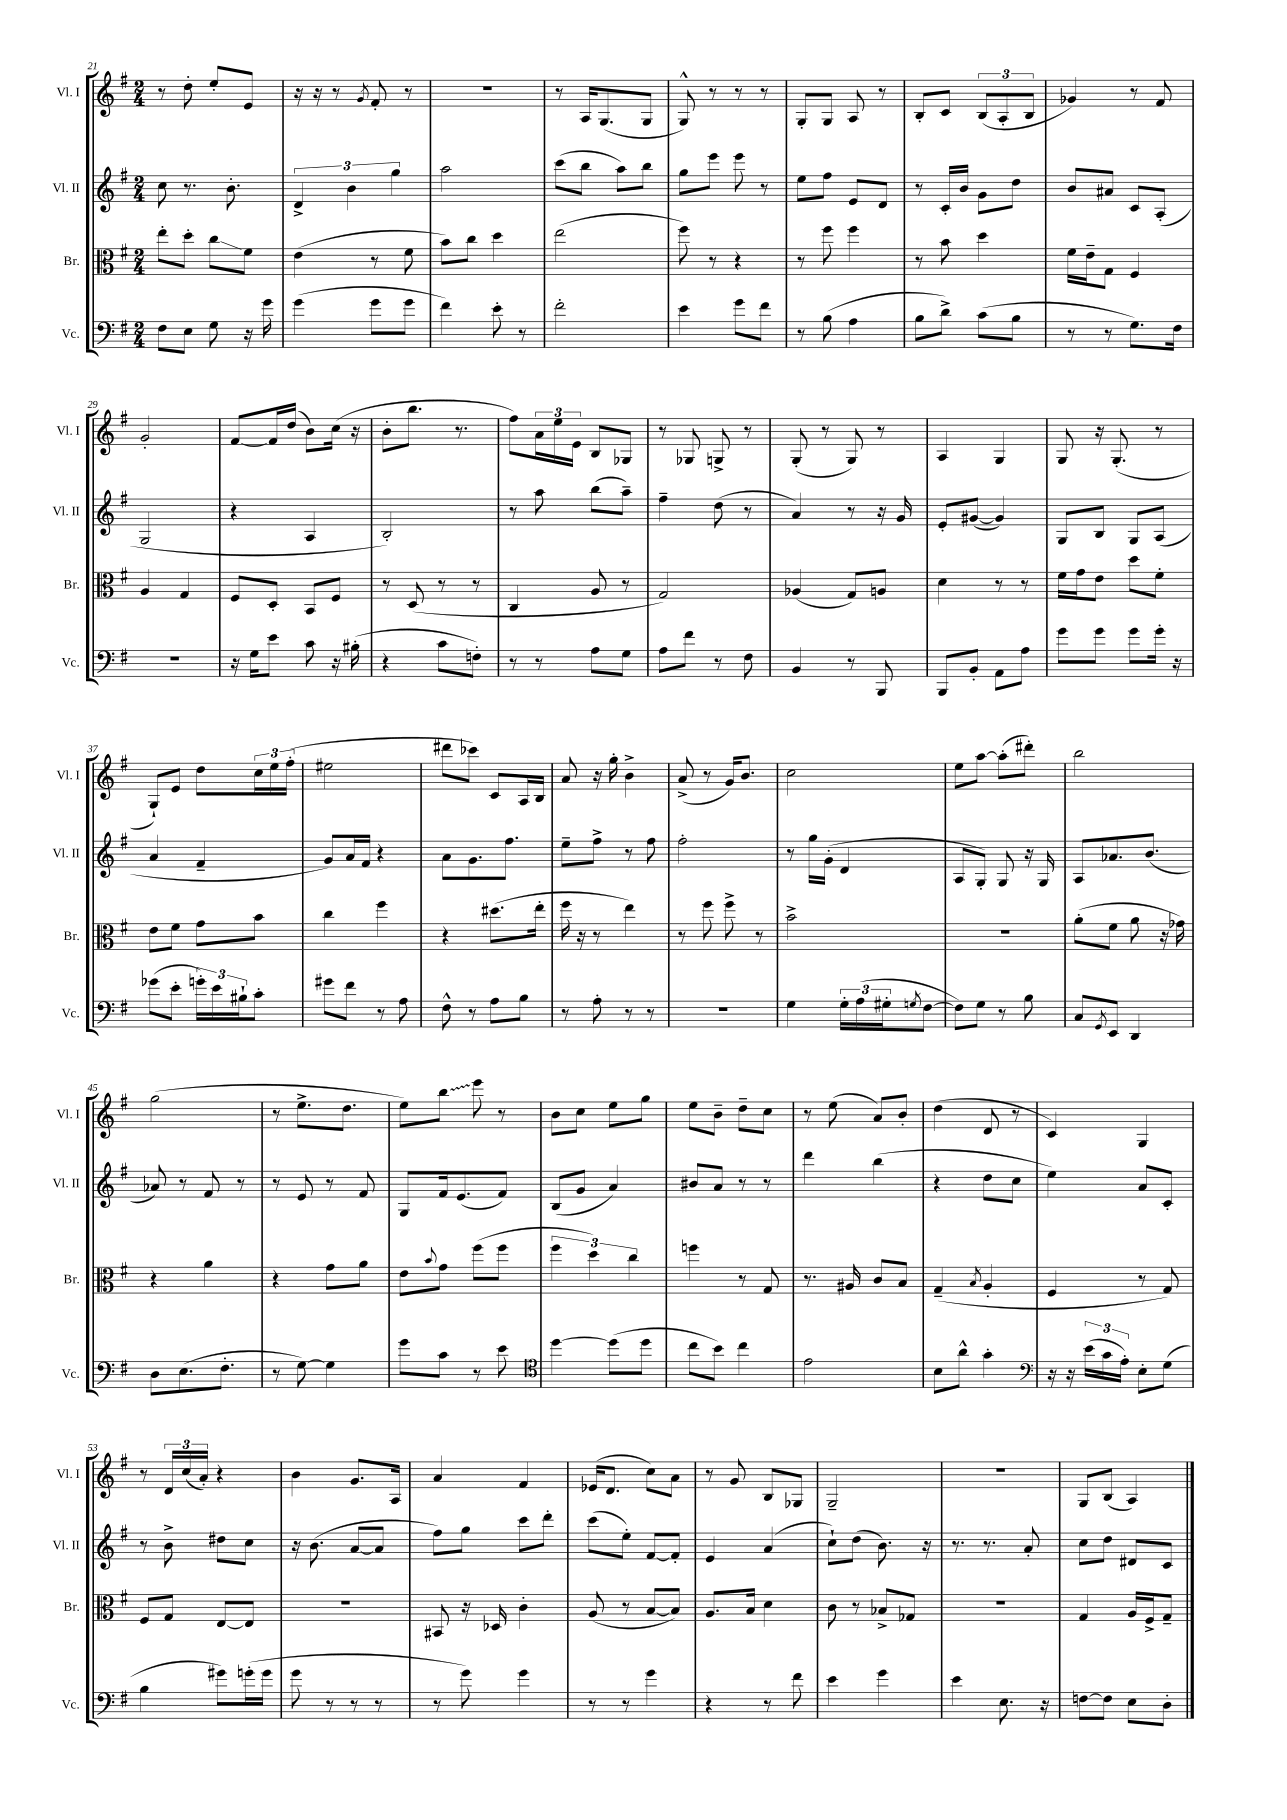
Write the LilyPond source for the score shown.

<<
\new StaffGroup <<
\new Staff = "s0" \with { instrumentName = "Vl. I" shortInstrumentName = "Vl. I" } {
    \clef treble \key g \major \numericTimeSignature \time 2/4
    r8 d''8-. e''8-. e'8 |
    r16 r16 r8 \acciaccatura { g'8 } fis'8-. r8 |
    r2 |
    r8 a16 g8.( g8 |
    g8-^) r8 r8 r8 |
    g8-. g8 a8 r8 |
    b8-. c'8 \tuplet 3/2 { b8( a8-. b8 } |
    ges'4) r8 fis'8 |
    g'2-. |
    fis'8~ fis'16 d''16( b'8) c''16( r16 |
    b'8-. b''8. r8. |
    fis''8) \tuplet 3/2 { a'16 e''16 e'16 } b8 ges8 |
    r8 ges8 g8-> r8 |
    g8-.( r8 g8) r8 |
    a4 g4 |
    g8 r16 g8.-.( r8 |
    g8-!) e'8 d''8 \tuplet 3/2 { c''16 e''16 fis''16-.( } |
    eis''2 |
    dis'''8 ces'''8) c'8 a16 b16 |
    a'8 r16 g''16-. b'4-> |
    a'8->( r8 g'16) b'8. |
    c''2 |
    e''8 a''8~ a''8-.( dis'''8-.) |
    b''2 |
    g''2( |
    r8 e''8.-> d''8. |
    e''8) \once \override Glissando.style = #'zigzag b''8\glissando e'''8 r8 |
    b'8 c''8 e''8 g''8 |
    e''8 b'8-- d''8-- c''8 |
    r8 e''8( a'8) b'8-. |
    d''4( d'8 r8 |
    c'4) g4 |
    r8 \tuplet 3/2 { d'16 c''16( a'16-.) } r4 |
    b'4 g'8. a16 |
    a'4 fis'4 |
    ees'16( d'8. c''8) a'8 |
    r8 g'8 b8 ges8 |
    g2-- |
    r2 |
    g8 b8( a4) \bar "|." |
}
\new Staff = "s1" \with { instrumentName = "Vl. II" shortInstrumentName = "Vl. II" } {
    \clef treble \key g \major \numericTimeSignature \time 2/4
    c''8 r8. b'8.-. |
    \tuplet 3/2 { d'4-> b'4 g''4 } |
    a''2 |
    c'''8( b''8 a''8) b''8 |
    g''8 e'''8 e'''8 r8 |
    e''8 fis''8 e'8 d'8 |
    r8 c'16-. b'16 g'8 d''8 |
    b'8 ais'8 c'8 a8-.( |
    g2 |
    r4 a4 |
    b2-.) |
    r8 a''8 b''8( a''8--) |
    fis''4-- d''8( r8 |
    a'4) r8 r16 g'16 |
    e'8-. gis'8~( gis'4) |
    g8 b8 g8 a8( |
    a'4 fis'4-- |
    g'8) a'16 fis'16 r4 |
    a'8 g'8. fis''8. |
    e''8-- fis''8-> r8 fis''8 |
    fis''2-. |
    r8 g''16 g'16-.( d'4 |
    a8 g8-.) g8 r16 g16 |
    a8 aes'8. b'8.( |
    aes'8) r8 fis'8 r8 |
    r8 e'8 r8 fis'8 |
    g8 fis'16 e'8.( fis'8) |
    b8( g'8 a'4) |
    bis'8 a'8 r8 r8 |
    d'''4 b''4( |
    r4 d''8 c''8 |
    e''4) a'8 c'8-. |
    r8 b'8-> dis''8 c''8 |
    r16 b'8.( a'8~ a'8 |
    fis''8) g''8 c'''8 d'''8-. |
    c'''8( e''8-.) fis'8~ fis'8-. |
    e'4 a'4( |
    c''8-!) d''8( b'8.) r16 |
    r8. r8. a'8-. |
    c''8 d''8 dis'8 c'8 \bar "|." |
}
\new Staff = "s2" \with { instrumentName = "Br." shortInstrumentName = "Br." } {
    \clef alto \key g \major \numericTimeSignature \time 2/4
    e''8-. d''8-. c''8\glissando fis'8 |
    e'4( r8 fis'8 |
    b'8) c''8 d''4 |
    e''2( |
    fis''8) r8 r4 |
    r8 fis''8 fis''4 |
    r8 b'8 d''4 |
    fis'16 e'16-- g8 fis4 |
    a4 g4 |
    fis8 d8-. b,8 fis8 |
    r8 d8( r8 r8 |
    c4 a8 r8 |
    g2) |
    aes4( g8) a8 |
    d'4 r8 r8 |
    fis'16 g'16 e'8 d''8 fis'8-. |
    e'8 fis'8 g'8 b'8 |
    c''4 fis''4 |
    r4 dis''8.( e''16-. |
    fis''16 r16 r8 e''4) |
    r8 fis''8 fis''8-> r8 |
    b'2-> |
    R2 |
    a'8-.( fis'8 a'8 r16 ges'16) |
    r4 a'4 |
    r4 g'8 a'8 |
    e'8 \appoggiatura { b'8 } g'8 fis''8( fis''8 |
    \tuplet 3/2 { fis''4 d''4) c''4 } |
    f''4 r8 g8 |
    r8. ais16 c'8 b8 |
    g4--( \acciaccatura { b8 } a4-. |
    fis4 r8 g8) |
    fis8 g8 e8~ e8 |
    R2 |
    bis,8 r16 des16 c'4-. |
    a8( r8 b8~ b8) |
    a8. b16 d'4 |
    c'8 r8 bes8-> ges8 |
    R2 |
    g4 a16 fis16-> g8-- \bar "|." |
}
\new Staff = "s3" \with { instrumentName = "Vc." shortInstrumentName = "Vc." } {
    \clef bass \key g \major \numericTimeSignature \time 2/4
    fis8 e8 g8 r16 g'16 |
    g'4( g'8 g'8 |
    fis'4) e'8-. r8 |
    fis'2-. |
    e'4 g'8 fis'8 |
    r8 b8( a4 |
    b8 d'8->) c'8( b8 |
    r8 r8 g8.) fis16 |
    r2 |
    r16 g16 e'8 c'8 r16 bis16-.( |
    r4 c'8 f8-.) |
    r8 r8 a8 g8 |
    a8 fis'8 r8 fis8 |
    b,4 r8 b,,8 |
    b,,8 b,8-. a,8 a8 |
    g'8 g'8 g'8 g'16-. r16 |
    ges'8( e'8-. \tuplet 3/2 { g'16-.) e'16 bis16-! } c'8-. |
    gis'8 fis'8 r8 a8 |
    fis8-^ r8 a8 b8 |
    r8 a8-. r8 r8 |
    R2 |
    g4 \tuplet 3/2 { g16-. a16( gis16-. } \acciaccatura { g8 } fis8~ |
    fis8) g8 r8 b8 |
    c8 \acciaccatura { g,8 } e,8 d,4 |
    d8 e8.( fis8.-. |
    r8 g8~) g4 |
    g'8 c'8 r8 e'8 |
    \clef tenor d''4~ d''8( d''8 |
    c''8 b'8) c''4 |
    e'2 |
    b8 a'8-^ g'4-. |
    \clef bass r16 r16 \tuplet 3/2 { e'16( c'16 a16-.) } e8-. g8( |
    b4 gis'8) g'16-.( g'16 |
    g'8 r8 r8 r8 |
    r8 g'8) g'4 |
    r8 r8 g'4 |
    r4 r8 fis'8 |
    e'4 g'4 |
    e'4 e8. r16 |
    f8~ f8 e8 d8-. \bar "|." |
}
>>
>>
\layout { \context { \Score currentBarNumber = #21 } }
